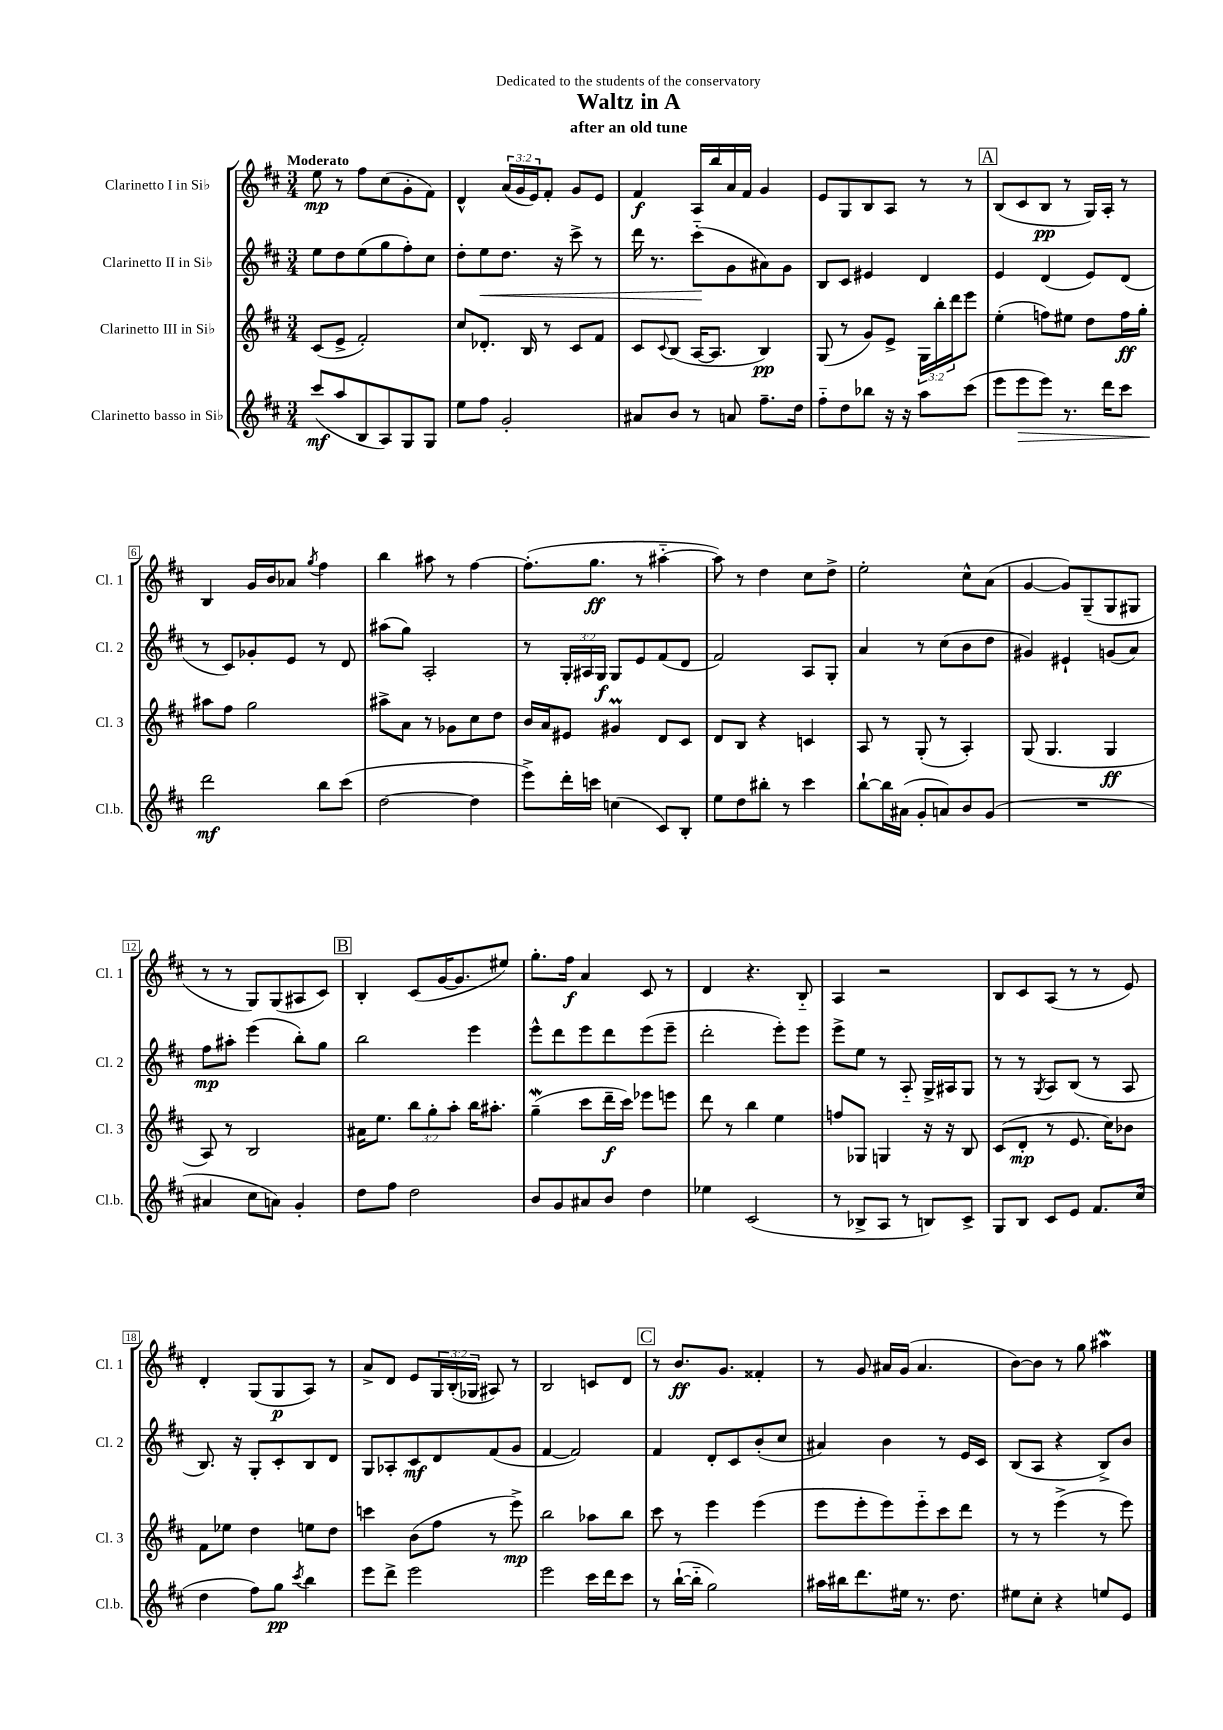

**kern	**kern	**kern	**kern
*staff4	*staff3	*staff2	*staff1
*clefG2	*clefG2	*clefG2	*clefG2
*k[f#c#]	*k[f#c#]	*k[f#c#]	*k[f#c#]
*M3/4	*M3/4	*M3/4	*M3/4
(8ccc#/L	(8c#/L	8ee\L	8ee\
8aa/	8e^/J	8dd\	8r
8B/	2f#'/)	(8ee\	8ff#\L
8A/)	.	8gg\	(8cc#\
8G/	.	8ff#'\)	8g'\
8G/J	.	8cc#\J	8f#\J)
=	=	=	=
8ee\L	8cc#/L	8dd'\L	4d^^/
8ff#\J	8.d-'/J	8ee\	.
2g'/	.	8.dd\J	(24a/LL
.	.	.	24g/
.	16B/	.	.
.	.	.	24e/J)
.	8r	.	8f#'/J
.	.	16r	.
.	8c#/L	8ccc#^\	8g/L
.	8f#/J	8r	8e/J
=	=	=	=
8a#/L	8c#/L	16ddd\	4f#/
.	.	8.r	.
.	8qqc#/	.	.
8b/J	(8B/J	.	.
8r	[16A/LK	(8ccc#'~\L	16A/LL
.	8.A/]J	.	16bb/
8a/	.	8g\	16a/
.	.	.	16f#/JJ
8.ff#~\L	4B/)	8a#\)	4g/
.	.	8g\J	.
16dd\Jk	.	.	.
=	=	=	=
8ff#'~\L	(8G/	8B/L	8e/L
8dd\	8r	8c#/J	8G/
8bb-\J	8g/L)	4e#/	8B/
16r	8e^/J	.	8A/J
16r	.	.	.
8aa\L	24G\LL	4d/	8r
.	24bb'\	.	.
.	24ddd\J	.	.
(8ccc#\J	8eee\J	.	8r
=	=	=	=
8eee\L	(4ee'\	4e/	(8B/L
8eee\	.	.	8c#/
8eee\J)	8ff\L)	(4d/	8B/J
8.r	8ee#\J	.	8r
.	8dd\L	8e/L)	16G/LL)
16ddd\LK	.	.	16A'/JJ
8ccc#\J	16ff\L	(8d/J	8r
.	16gg'\JJ	.	.
=	=	=	=
2ddd\	8aa#\L	8r	4B/
.	8ff#\J	8c#/L)	.
.	2gg\	8g-'/	16g/LL
.	.	.	16b/J
.	.	8e/J	8a-/J
.	.	.	8qgg/
8bb\L	.	8r	4ff#\
(8ccc#\J	.	8d/	.
=	=	=	=
[2dd\	8aa#^\L	(8aa#\L	4bb\
.	8a\J	8gg\J)	.
.	8r	2A'/	8aa#\
.	8g-\L	.	8r
4dd\]	8cc#\	.	[4ff#\
.	8dd\J	.	.
=	=	=	=
8eee^\L)	16b/LL	8r	(8.ff#'\]L
.	16a/J	.	.
16ddd'\L	8e#/J	24G'/LL	.
.	.	24A#/	.
16ccc\JJ	.	.	8.gg\J
.	.	24G/JJ	.
(4cc\	4g#/	8G/L	.
.	.	8e/	8r
8c#/L)	8d/L	(8f#/	[4aa#'~\
8B'/J	8c#/J	8d/J	.
=	=	=	=
8ee\L	8d/L	2f#/)	8aa#\])
8dd\	8B/J	.	8r
8bb#'\J	4r	.	4dd\
8r	.	.	.
4ccc#\	4c/	8A/L	8cc#\L
.	.	8G'/J	8dd^\J
=	=	=	=
[8bb`\L	8A/	4a/	2ee'\
16bb\]L	8r	.	.
(16a#\JJ	.	.	.
8g'/L	(8G'/	8r	.
8a/)	8r	(8cc#\L	.
8b/	4A'/)	8b\	8cc#^^\L
(8g/J	.	8dd\J	(8a\J
=	=	=	=
2.r	(8G/	4g#/)	[4g/
.	4.G/	.	.
.	.	4e#`/	8g/]L)
.	.	.	(8G~/
.	4G/	(8g/L	8G/
.	.	8a/J)	8G#/J
=	=	=	=
4a#/	8A/)	8ff#\L	8r
.	8r	8aa#'\J	8r
8cc#\L	2B/	(4eee\	8G/L)
8a\J)	.	.	(8G/
4g'/	.	8bb'\L)	8A#/
.	.	8gg\J	8c#/J)
=	=	=	=
8dd\L	16a#\LK	2bb\	4B'/
.	8.ee\J	.	.
8ff#\J	.	.	.
2dd\	12bb\L	.	(8c#/L
.	12gg'\	.	.
.	.	.	[16g/K
.	12aa'\J	.	.
.	.	.	8.g/]
.	16bb\LK	4eee\	.
.	8.aa#'\J	.	.
.	.	.	8ee#/J)
=	=	=	=
8b/L	(4gg~\	8eee^^\L	8.gg'\L
8g/	.	8ddd\	.
.	.	.	16ff#\Jk
8a#/	8ccc#\L	8eee\	4a/
8b/J	16ddd~\L	8ddd\	.
.	16ccc#\JJ)	.	.
4dd\	8eee-\L	(8eee\	8c#/
.	8eee\J	8eee~\J	8r
=	=	=	=
4ee-\	8ddd\	2ddd'\	4d/
.	8r	.	.
(2c#/	4bb\	.	4.r
.	4ee\	8eee'\L)	.
.	.	8eee\J	8B'~/
=	=	=	=
8r	8ff/L	8eee^\L	4A/
8B-^/L	8G-/J	8ee\J	.
8A/J	4G/	8r	2r
8r	.	8A'~/	.
8B/L)	16r	16G^/LL	.
.	16r	16A#/J	.
8c#^/J	8B/	8G/J	.
=	=	=	=
8G/L	(8c#/L	8r	8B/L
8B/J	8d'/J	8r	8c#/
.	.	8qG/	.
8c#/L	8r	8A/L	(8A/J
8e/J	8.e/	(8B/J	8r
8.f#/L	.	8r	8r
.	16cc#\LK)	.	.
.	8b-\J	8A/	8e/)
(16cc#/Jk	.	.	.
=	=	=	=
4dd\	8f#\L	8.B/)	4d'/
.	8ee-\J	.	.
.	.	16r	.
8ff#\L)	4dd\	8G'/L	(8G/L
8gg\J	.	8c#'/	8G/
8qccc#/	.	.	.
4bb\	8ee\L	8B/	8A/J)
.	8dd\J	8d/J	8r
=	=	=	=
8eee\L	4ccc\	8G/L	8a^/L
8ddd^\J	.	8A-'/	8d/J
2eee\	(8b\L	8c#/	8e/L
.	8ff#\J	8d/	24G/L
.	.	.	(24B'/
.	.	.	24G-/JJ
.	8r	(8f#/	8A#/)
.	8eee^\)	8g/J	8r
=	=	=	=
2eee\	2bb\	[4f#/	2B/
.	.	2f#/])	.
16ccc#\LL	8aa-\L	.	8c/L
16ddd\J	.	.	.
8ccc#\J	8bb\J	.	8d/J
=	=	=	=
8r	8ccc#\	4f#/	8r
([16bb`\LL	8r	.	8.b/L
16bb'~\]JJ	.	.	.
2gg\)	4eee\	8d'/L	.
.	.	.	8.g/J
.	.	8c#/	.
.	(4eee\	(8b'/	4f##'/
.	.	8cc#/J	.
=	=	=	=
16aa#\LL	8eee\L	4a#/)	8r
16bb#\J	.	.	.
8.ddd\	8eee'\	.	8g/
.	8eee\)	4b\	16a#/LL
16ee#\Jk	.	.	(16g/JJ
8.r	8eee'~\	.	4.a#/
.	8ccc#\	8r	.
8.dd\	.	.	.
.	8ddd\J	16e/LL	.
.	.	16c#/JJ	.
=	=	=	=
8ee#\L	8r	(8B/L	[8b\L)
8cc#'\J	8r	8A/J	8b\]J
4r	(4eee^\	4r	8r
.	.	.	8gg\
8ee/L	8r	8B^/L)	4aa#\
8e/J	8eee\)	8b/J	.
==	==	==	==
*-	*-	*-	*-
